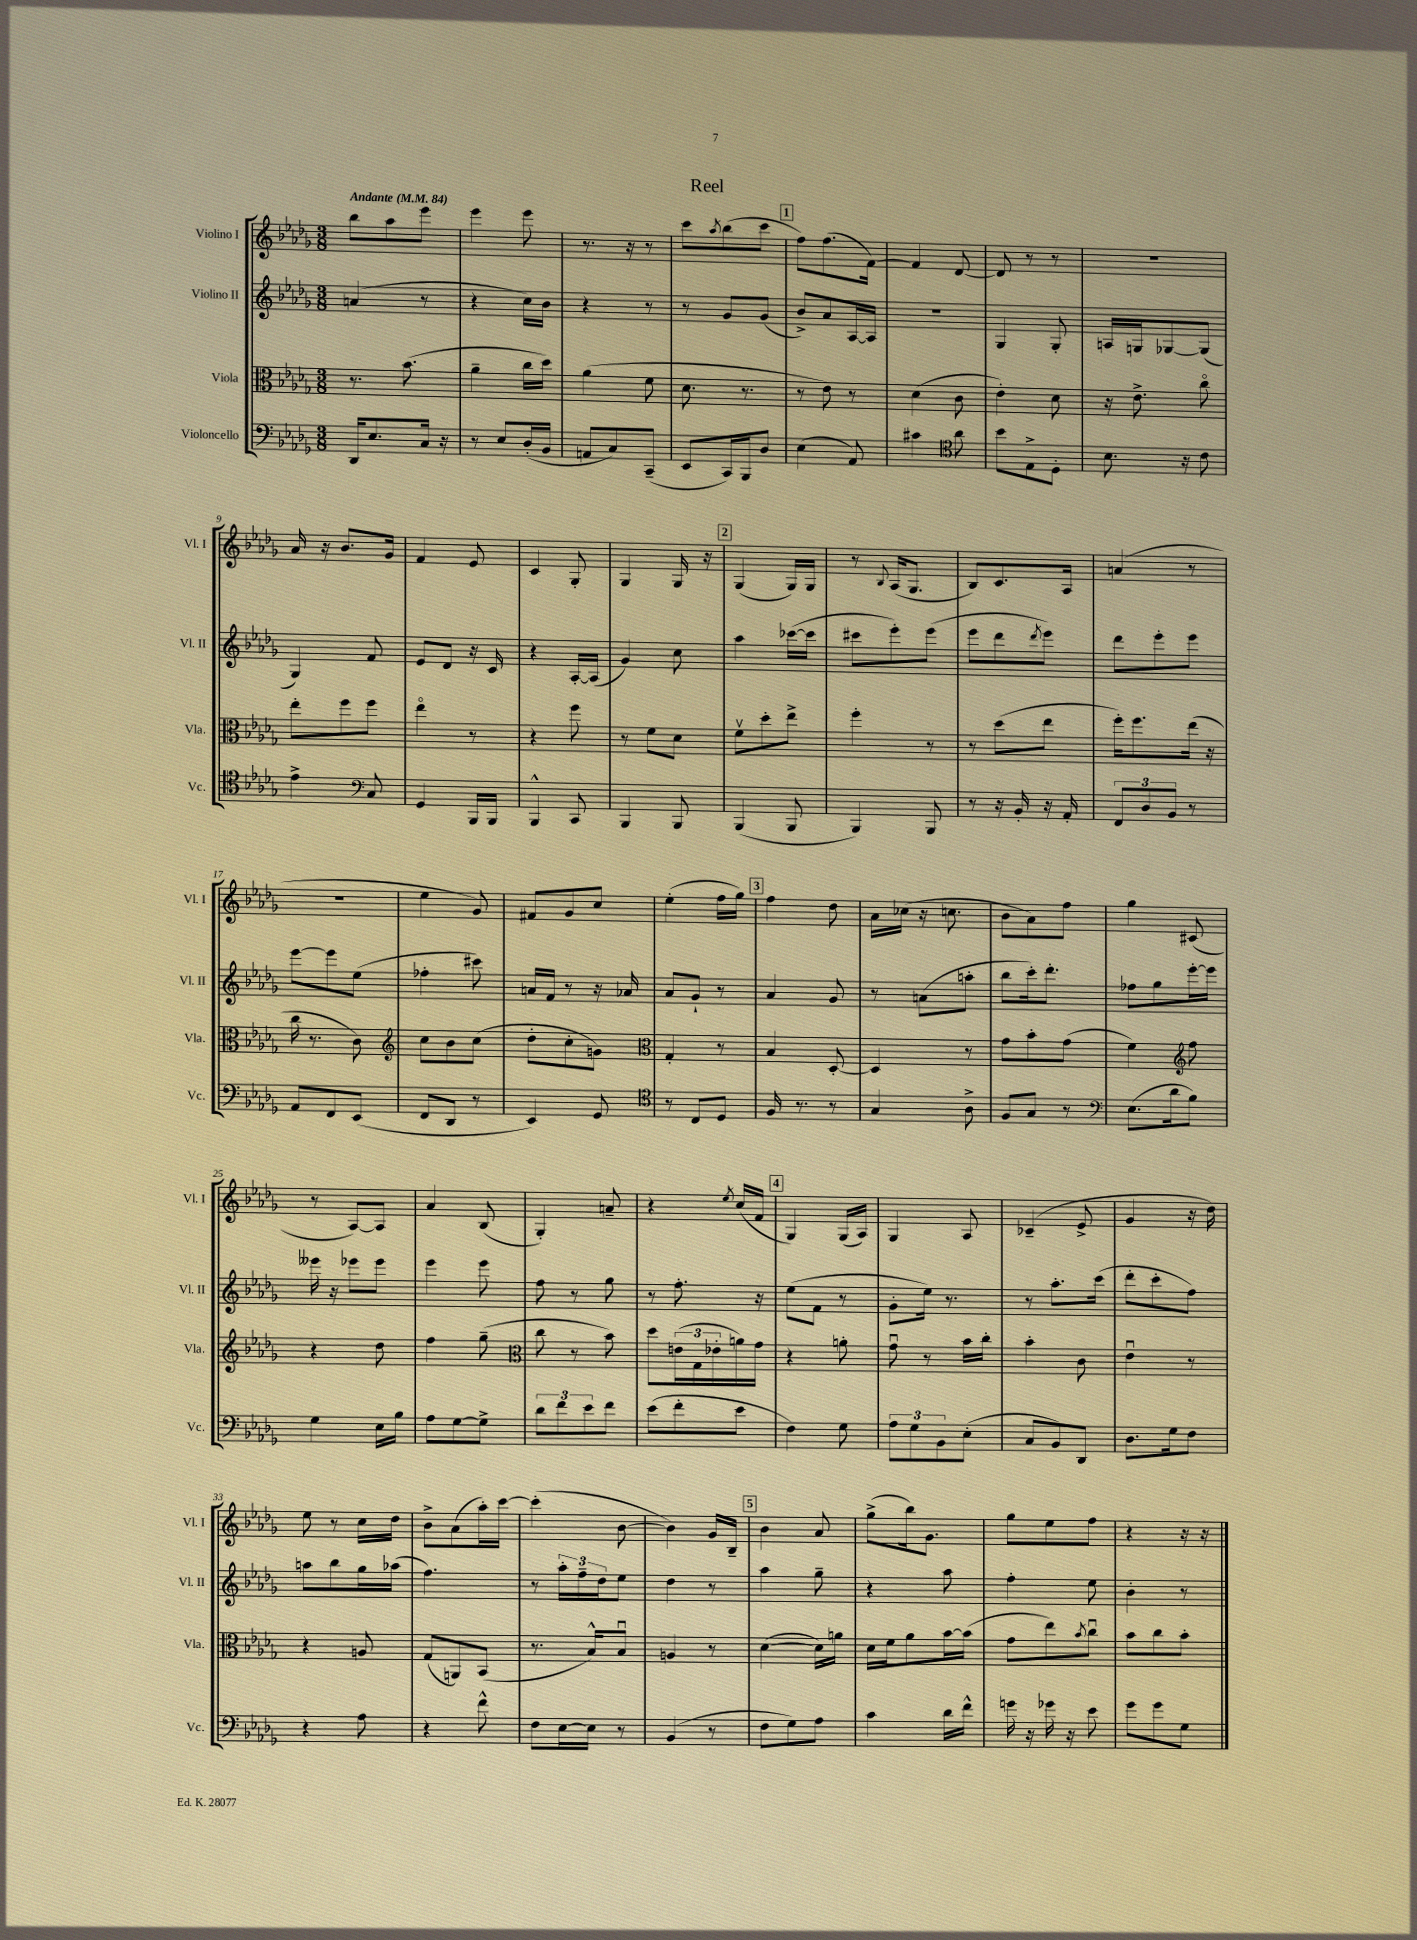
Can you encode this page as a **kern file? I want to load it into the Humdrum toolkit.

**kern	**kern	**kern	**kern
*staff4	*staff3	*staff2	*staff1
*clefF4	*clefC3	*clefG2	*clefG2
*k[b-e-a-d-g-]	*k[b-e-a-d-g-]	*k[b-e-a-d-g-]	*k[b-e-a-d-g-]
*M3/8	*M3/8	*M3/8	*M3/8
*MM84	*MM84	*MM84	*MM84
16DD-	8.r	(4a	8bb-
8.E-	.	.	.
.	.	.	8aa-
.	(8.b-	.	.
16C	.	8r	8eee-
16r	.	.	.
=	=	=	=
8r	4a-~	4r	4eee-
8E-	.	.	.
(16D-'	16cc	16cc)	8eee-
16BB-	16dd-)	16b-	.
=	=	=	=
8AA	(4a-	4r	8.r
8C)	.	.	.
.	.	.	16r
(8CC~	8f	8r	8r
=	=	=	=
8EE-	8.d-	8r	8ccc
.	.	.	8qaa-
16CC)	.	8g-	(8bb-
16BBB-	8.r	.	.
8D-	.	(8g-	8ccc
=	=	=	=
(4E-	8r	8b-^)	8ff)
.	8e-)	8a-	(8.ff
8AA-)	8r	[16A-	.
.	.	16A-]	[16f)
=	=	=	=
4c#	(4d-	4.r	4f]
*clefC4	*	*	*
8a-	8c	.	[8d-
=	=	=	=
8b-	4e-')	4G-	8d-]
8E-^	.	.	8r
8D-'	8d-	8G-'	8r
=	=	=	=
8.B-	16r	16A	4.r
.	8.e-^	16G	.
.	.	[8G-	.
16r	.	.	.
8c	8cco	(8G-]	.
=	=	=	=
4e-^	8ee-'	4G-)	16a-
.	.	.	16r
.	8ff	.	8.b-
*clefF4	*	*	*
8C	8ff	8f	.
.	.	.	16g-
=	=	=	=
4GG-	4ee-o	8e-	4f
.	.	8d-	.
16BBB-	8r	16r	8e-
16BBB-	.	16c	.
=	=	=	=
4BBB-^^	4r	4r	4c
8CC	8ff	[16A-'	8G-'
.	.	(16A-]	.
=	=	=	=
4BBB-	8r	4g-)	4G-
.	8f	.	.
8BBB-	8d-	8cc	16G-
.	.	.	16r
=	=	=	=
(4BBB-	8fv	4aa-	(4G-
.	8dd-'	.	.
8BBB-	8ee-^	([16ccc-	16G-)
.	.	16ccc-]	16G-
=	=	=	=
4BBB-)	4ff'	8ccc#	8r
.	.	.	8qqB-
.	.	8eee-')	(16A-
.	.	.	8.G-
8BBB-	8r	(8eee-	.
=	=	=	=
8r	8r	8eee-	8B-)
16r	(8dd-	8ddd-	8.c
16BB-'	.	.	.
.	.	8qddd-	.
16r	8ee-	8eee-)	.
16AA-'	.	.	16A-
=	=	=	=
12FF	16ff')	8ddd-	(4a
.	8.ff	.	.
12D-	.	.	.
.	.	8eee-'	.
12BB-	.	.	.
8r	(16ee-	8eee-	8r
.	16r	.	.
=	=	=	=
8AA-	16cc	[8eee-	4.r
.	8.r	.	.
8FF	.	8eee-]	.
(8EE-	8c)	(8ee-	.
=	=	=	=
*	*clefG2	*	*
8FF	8cc	4ff-'	4ee-
8DD-	8b-	.	.
8r	(8cc	8ccc#)	8g-)
=	=	=	=
4EE-)	8dd-'	16a	8f#
.	.	16f	.
.	8cc'	8r	8g-
8GG-	8g)	16r	8cc
.	.	16a-	.
=	=	=	=
*clefC4	*clefC3	*	*
8r	4G-'	8a-	(4ee-'
8C	.	8g-`	.
8D-	8r	8r	16ff
.	.	.	16gg-)
=	=	=	=
16F	4B-	4a-	4ff
8.r	.	.	.
8r	[8D-'	8g-	8dd-
=	=	=	=
4G-	4D-]	8r	16a-
.	.	.	(16cc-
.	.	(8a	16r
.	.	.	8.cc
8A-^	8r	8aa'	.
=	=	=	=
8F	8g-	8bb-	8b-
8G-	8b-'	16ccc')	8a-)
.	.	8.ddd-'	.
8r	(8g-	.	8ff
=	=	=	=
*clefF4	*	*	*
(8.E-	4f)	8ff-	4gg-
.	.	8gg-	.
16d-	.	.	.
*	*clefG2	*	*
8B-)	8ff	[16eee-'	(8c#
.	.	16eee-]	.
=	=	=	=
4G-	4r	16eee--	8r
.	.	16r	.
.	.	8eee-	[8A-)
16E-	8dd-	8eee-	8A-]
16B-	.	.	.
=	=	=	=
8A-	4ff	4eee-	4a-
[8G-	.	.	.
8G-^]	(8gg-~	8eee-	(8B-
=	=	=	=
*	*clefC3	*	*
12d-	8cc	8ff	4G-')
12f	.	.	.
.	8r	8r	.
12e-	.	.	.
8f	8b-)	8gg-	8a~
=	=	=	=
(8e-	8dd-	8r	4r
8f'	(24e	8.ff'	.
.	24G-	.	.
.	24e-'	.	.
.	.	.	8qee-
8e-	16a)	.	(16cc
.	16g-	16r	16f
=	=	=	=
4F)	4r	(8ee-	4G-)
.	.	8f	.
8G-	8a'	8r	(16G-
.	.	.	16A-)
=	=	=	=
12A-	8g-u	8g-'	4G-
12G-	.	.	.
.	8r	16ee-)	.
12BB-	.	.	.
.	.	8.r	.
(8E-'	16b-	.	8A-
.	16cc'	.	.
=	=	=	=
8C	4b-'	8r	(4c-~
8BB-)	.	8.aa-'	.
8DD-	8c	.	8e-^
.	.	(16ccc	.
=	=	=	=
8.D-	4e-u	8ddd-'	4g-
.	.	8ccc'	.
16G-	.	.	.
8F	8r	8ff)	16r
.	.	.	16dd-)
=	=	=	=
4r	4r	8aa	8ee-
.	.	8bb-	8r
8A-	8A	16gg-	16cc
.	.	(16aa-	16dd-
=	=	=	=
4r	(8G-	4.ff)	8b-^
.	8AA)	.	(8a-
8f^^	(8BB-	.	16aa-')
.	.	.	[16ccc
=	=	=	=
8F	8.r	8r	(4ccc']
[16E-	.	24aa-'	.
.	.	24ff~	.
16E-]	16B-^^)	.	.
.	.	24dd-	.
8r	8B-u	8ee-	[8b-
=	=	=	=
(4BB-	4A	4dd-	4b-])
8r	8r	8r	16g-
.	.	.	16B-~
=	=	=	=
8F	([4d-	4aa-	4b-
8G-)	.	.	.
8A-	16d-])	8gg-~	8a-
.	16a	.	.
=	=	=	=
4c	16d-	4r	(8gg-^
.	16f	.	.
.	8a-	.	16bb-)
.	.	.	8.g-
16d-	[16b-	8aa-	.
16f^^	(16b-]	.	.
=	=	=	=
16g	8g-	4ff'	8gg-
16r	.	.	.
16g-	8ee-)	.	8ee-
16r	.	.	.
.	8qb-	.	.
8e-	8ccu	8ee-	8ff
=	=	=	=
8g-	8b-	4b-'	4r
8g-	8cc	.	.
8G-	8b-'	8r	16r
.	.	.	16r
==	==	==	==
*-	*-	*-	*-
